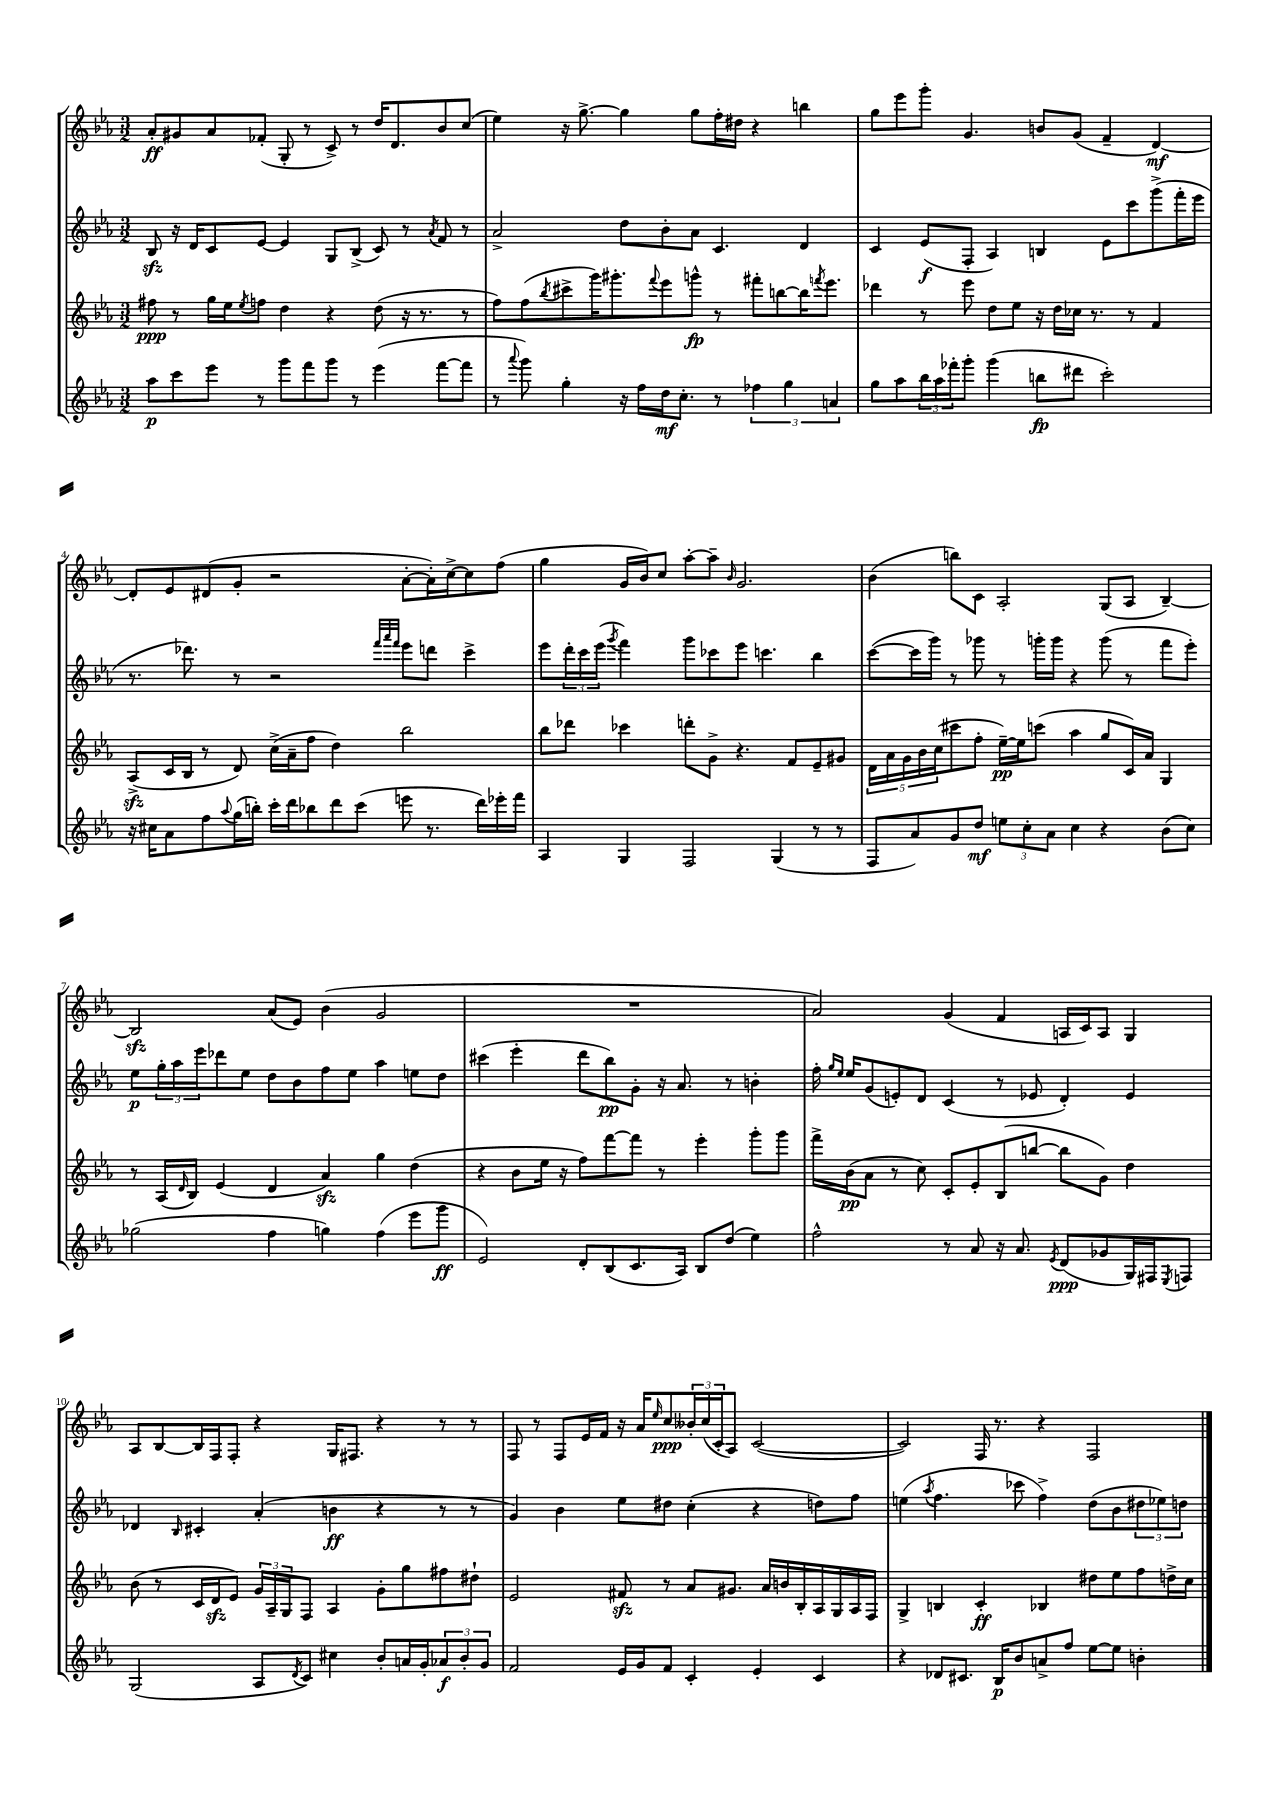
<<
\new StaffGroup <<
\new Staff = "s0" {
    \clef treble \key ees \major \numericTimeSignature \time 3/2
    aes'8-.\ff gis'8 aes'8 fes'8-.( g8-. r8 c'8->) r8 d''16 d'8. bes'8 c''8( |
    ees''4) r16 g''8.~-> g''4 g''8 f''16-. dis''16 r4 b''4 |
    g''8 ees'''8 g'''8-. g'4. b'8 g'8( f'4-- d'4~\mf) |
    d'8-. ees'8 dis'8( g'8-. r2 aes'8~-. aes'16-.) c''16~-> c''8 f''8( |
    g''4 g'16 bes'16) c''8 aes''8~-. aes''8-- \grace { bes'16 } g'2. |
    bes'4( b''8) c'8 aes2-. g8( aes8 bes4~--) |
    bes2\sfz aes'8( ees'8) bes'4( g'2 |
    R1. |
    aes'2) g'4( f'4 a16 c'16) a8 g4 |
    aes8 bes8~ bes16 f16 f8-. r4 g16 fis8. r4 r8 r8 |
    f8 r8 f8 ees'16 f'16 r16 aes'16 \grace { ees''16 } c''8\ppp \tuplet 3/2 { beses'16-. c''16( c'16-. } aes8) c'2~( |
    c'2) f16 r8. r4 f2 \bar "|." |
}
\new Staff = "s1" {
    \clef treble \key ees \major \numericTimeSignature \time 3/2
    bes8\sfz r16 d'16 c'8 ees'8~ ees'4 g8 bes8->( c'8) r8 \acciaccatura { aes'8 } f'8 r8 |
    aes'2-> d''8 bes'8-. aes'8 c'4. d'4 |
    c'4 ees'8\f( f8-. aes4) b4 ees'8 c'''8 g'''8->( f'''16-. ees'''16 |
    r8. des'''8.) r8 r2 \grace { f'''32 aes'''32 f'''32 } ees'''8 d'''8 c'''4-> |
    ees'''8 \tuplet 3/2 { d'''16-. c'''16 ees'''16( } \acciaccatura { g'''8 } f'''4) g'''8 ces'''8 ees'''8 c'''4. bes''4 |
    c'''8~( c'''16 g'''16) r8 ges'''8 r8 g'''16-. g'''16 r4 g'''8( r8 f'''8 ees'''8-.) |
    ees''8\p \tuplet 3/2 { g''16-. aes''16 ees'''16 } des'''8 ees''8 d''8 bes'8 f''8 ees''8 aes''4 e''8 d''8 |
    cis'''4( ees'''4-. d'''8 bes''8\pp) g'8-. r16 aes'8. r8 b'4-. |
    f''16-. \grace { g''16 ees''16 } ees''16 g'8( e'8-.) d'8 c'4( r8 ees'8 d'4-.) ees'4 |
    des'4 \grace { bes16 } cis'4-. aes'4-.( b'4\ff r4 r8 r8 |
    g'4) bes'4 ees''8 dis''8 c''4-.( r4 d''8) f''8 |
    e''4( \acciaccatura { aes''8 } f''4. ces'''8 f''4->) d''8( bes'8 \tuplet 3/2 { dis''8 ees''8) d''8 } \bar "|." |
}
\new Staff = "s2" {
    \clef treble \key ees \major \numericTimeSignature \time 3/2
    fis''8\ppp r8 g''16 ees''16 \acciaccatura { ees''8 } f''8 d''4 r4 d''8( r16 r8. r8 |
    f''8) f''8( \acciaccatura { bes''8 } cis'''8-> g'''16) gis'''8.-. \appoggiatura { f'''8 } ees'''8 g'''8-^\fp r8 fis'''8-. b''8~ b''16 \acciaccatura { f'''8 } ees'''8. |
    des'''4 r8 ees'''8 d''8 ees''8 r16 d''16 ces''16 r8. r8 f'4 |
    aes8->\sfz( c'16 bes16 r8 d'8) c''16->( aes'16-- f''8 d''4) bes''2 |
    bes''8 des'''8 ces'''4 d'''8-. g'8-> r4. f'8 ees'8-- gis'8 |
    \tuplet 5/4 { d'16 aes'16 g'16 bes'16 c''16( } cis'''8 f''8-. ees''16~--\pp) ees''16 c'''8( aes''4 g''8 c'16) aes'16 g4 |
    r8 aes16( \grace { d'16 } bes16) ees'4( d'4 aes'4\sfz) g''4 d''4( |
    r4 bes'8 ees''16 r16 f''8) f'''8~ f'''8 r8 ees'''4-. g'''8-. g'''8 |
    f'''16-> bes'16\pp( aes'8 r8 c''8) c'8-. ees'8-. bes8( b''8~ b''8 g'8) d''4 |
    bes'8( r8 c'16 d'16\sfz ees'8) \tuplet 3/2 { g'16 aes16-- g16 } f8 aes4 g'8-. g''8 fis''8 dis''8-! |
    ees'2 fis'8\sfz r8 aes'8 gis'8. aes'16 b'16 bes16-. aes16 g16 aes16 f16 |
    g4-> b4 c'4-.\ff bes4 dis''8 ees''8 f''8 d''16-> c''16 \bar "|." |
}
\new Staff = "s3" {
    \clef treble \key ees \major \numericTimeSignature \time 3/2
    aes''8\p c'''8 ees'''8 r8 g'''8 f'''8 g'''8 r8 ees'''4( f'''8~ f'''8 |
    r8 \appoggiatura { aes'''8 } g'''8) g''4-. r16 f''16 d''16\mf c''8.-. r8 \tuplet 3/2 { fes''4 g''4 a'4 } |
    g''8 aes''8 \tuplet 3/2 { bes''16 aes''16 fes'''16-. } g'''8-. g'''4( b''8\fp dis'''8 c'''2-.) |
    r16 cis''16 aes'8 f''8 \appoggiatura { aes''8 } g''16( b''16-.) c'''16-. d'''16 bes''8 d'''8 c'''8( e'''8 r8. d'''16) ees'''16-. f'''16 |
    aes4 g4 f2 g4( r8 r8 |
    f8 aes'8) g'8 d''8\mf \tuplet 3/2 { e''8 c''8-. aes'8 } c''4 r4 bes'8( c''8) |
    ges''2( f''4 g''4) f''4( ees'''8 g'''8\ff |
    ees'2) d'8-. bes8( c'8. aes16) bes8 d''8( ees''4) |
    f''2-^ r8 aes'8 r16 aes'8. \acciaccatura { ees'8 } d'8\ppp( ges'8 g16) fis16 \acciaccatura { ees8 } f8 |
    g2( aes8 \acciaccatura { d'8 } c'8) cis''4 bes'8-. a'16 g'16-. \tuplet 3/2 { aes'8\f bes'8-. g'8 } |
    f'2 ees'16 g'16 f'8 c'4-. ees'4-. c'4 |
    r4 des'8 cis'8. bes16\p bes'8 a'8-> f''8 ees''8~ ees''8 b'4-. \bar "|." |
}
>>
>>
